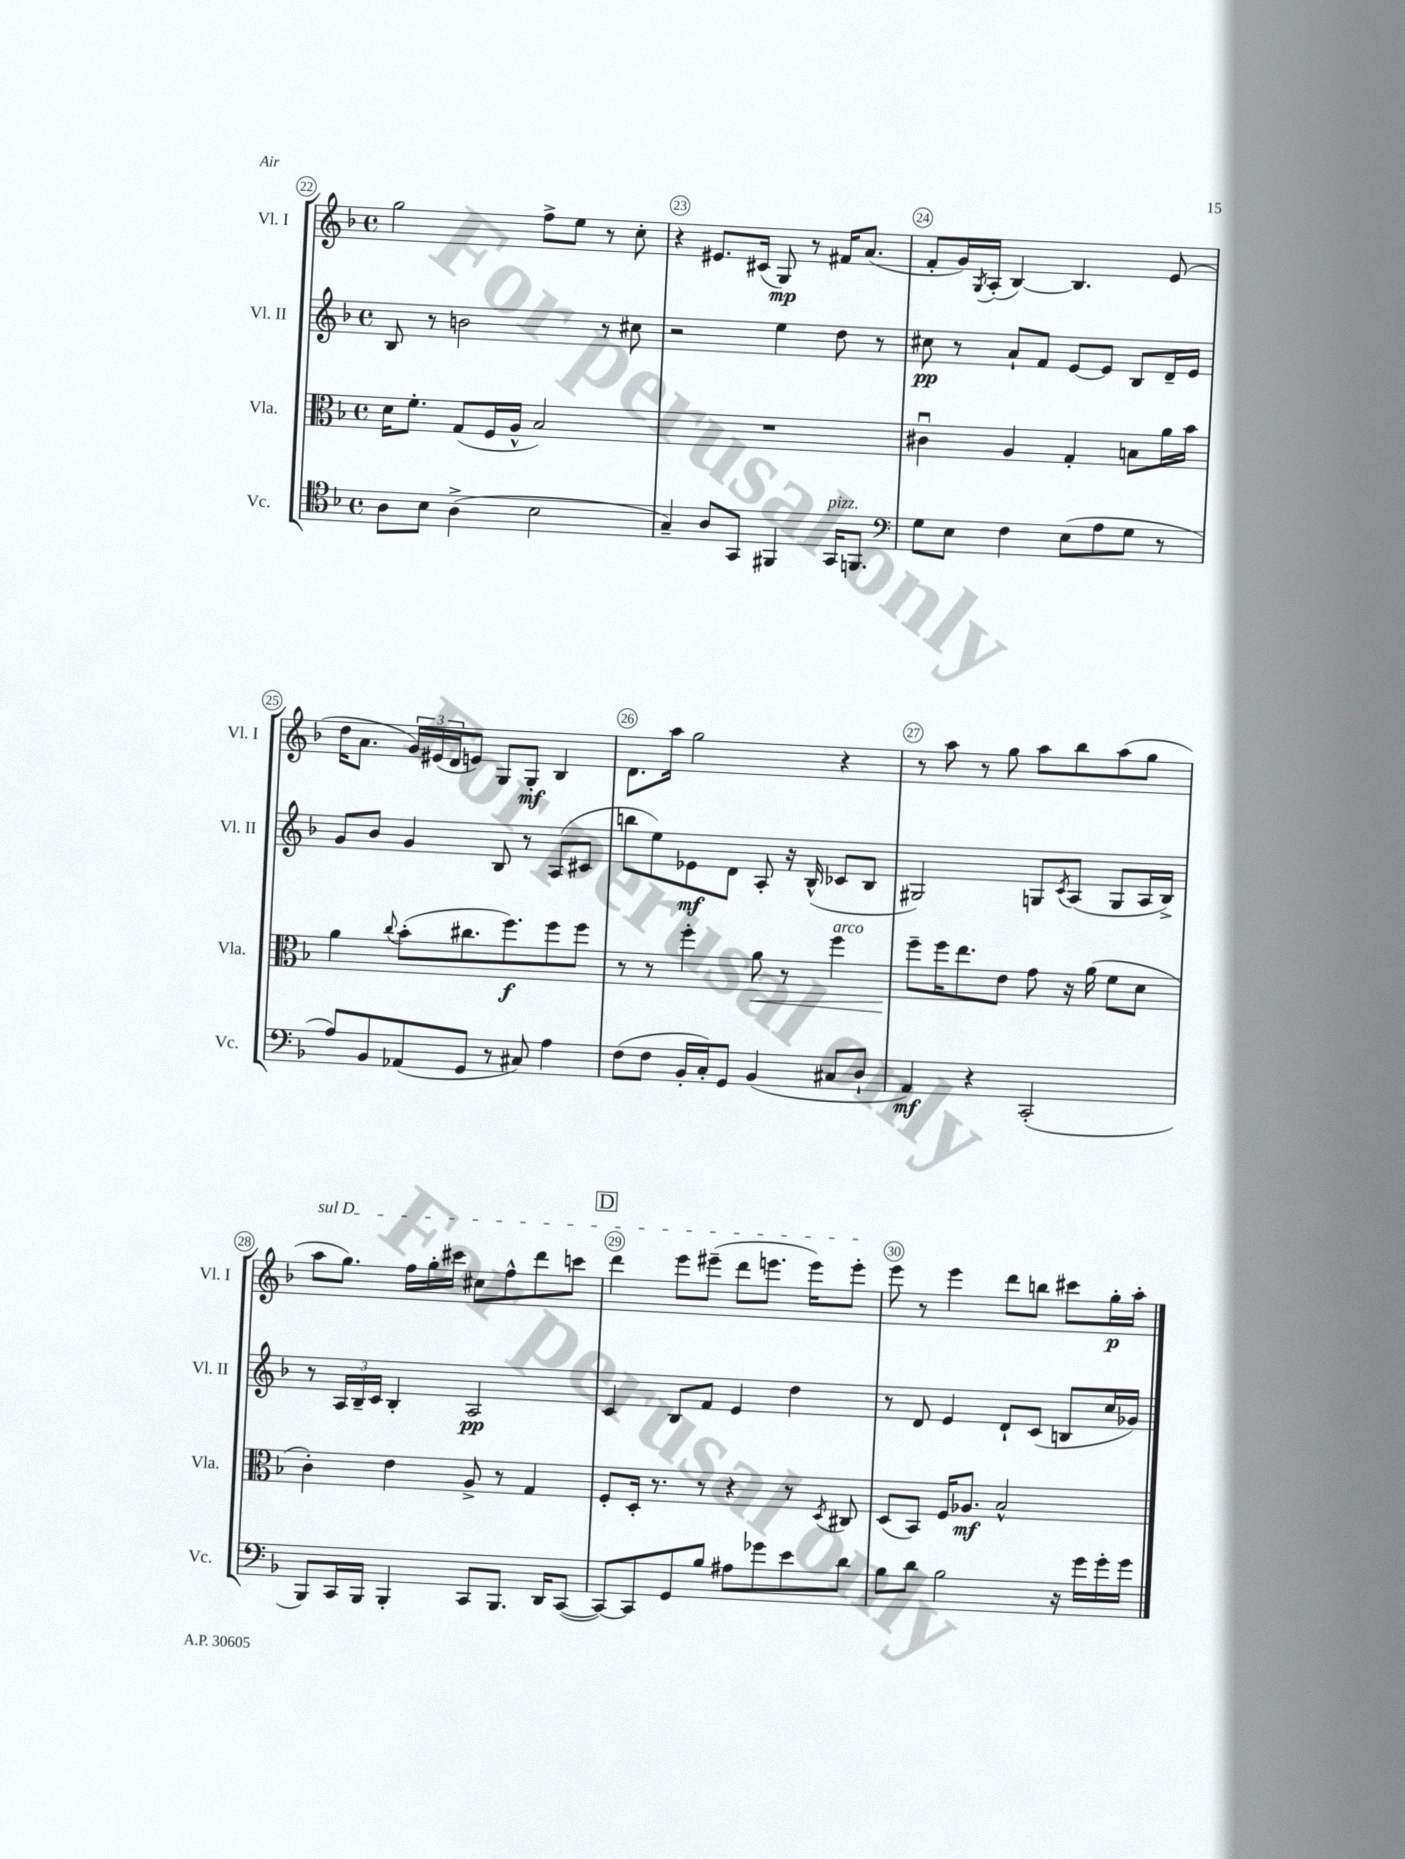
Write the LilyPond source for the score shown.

<<
\new StaffGroup <<
\new Staff = "s0" \with { instrumentName = "Vl. I" shortInstrumentName = "Vl. I" } {
    \clef treble \key f \major \defaultTimeSignature \time 4/4
    g''2 f''8-> e''8 r8 c''8-. |
    r4 eis'8. cis'16( g8\mp) r8 fis'16 a'8.( |
    f'8-. g'16) \acciaccatura { g8 } a16-.( bes4~) bes4. e'8( |
    d''16 a'8. \tuplet 3/2 { g'16) eis'16( d'16 } e'8) g8 g8-.\mf bes4 |
    d'8. a''16 g''2 r4 |
    r8 a''8 r8 g''8 a''8 bes''8 a''8( g''8 |
    \once \override TextSpanner.bound-details.left.text = \markup { \italic "sul D" } a''8\startTextSpan g''8.) f''16 g''16-. cis'''16 cis''8 f''8-^ d'''8 c'''8 |
    \mark \markup { \box "D" } d'''4 e'''8 eis'''8--( d'''8 e'''8. e'''16) e'''8-.\stopTextSpan |
    e'''8 r8 e'''4 d'''8 b''8 cis'''8 g''16-.\p a''16-. \bar "|." |
}
\new Staff = "s1" \with { instrumentName = "Vl. II" shortInstrumentName = "Vl. II" } {
    \clef treble \key f \major \defaultTimeSignature \time 4/4
    bes8 r8 b'2 r8 cis''8 |
    r2 e''4 d''8 r8 |
    cis''8\pp r8 a'8-! f'8 e'8~ e'8 bes8 d'16-- e'16 |
    g'8 bes'8 g'4 bes8 r8 a8( cis'8 |
    b''8 e''8) ees'8\mf d'8 a8-. r16 bes16-^( ces'8 bes8 |
    gis2) g8 \acciaccatura { c'8 } a8( g8 a16 bes16->) |
    r8 \tuplet 3/2 { a16 bes16-- c'16 } bes4-. a2\pp |
    \mark \markup { \box "D" } c'4 bes8 f'8 e'4 d''4 |
    r8 d'8 e'4 d'8-! c'8( b8 c''16 ges'16) \bar "|." |
}
\new Staff = "s2" \with { instrumentName = "Vla." shortInstrumentName = "Vla." } {
    \clef alto \key f \major \defaultTimeSignature \time 4/4
    d'16 f'8.-. g8( f16 a16-^ bes2) |
    R1 |
    cis'4\downbow a4 g4-. b8 a'16 bes'16 |
    a'4 \appoggiatura { c''8 } bes'8-.( cis''8. f''8.\f) f''8 f''8 |
    r8 r8 f''4-. a'8\< r8 f''4^\markup { \italic "arco" } |
    f''8--\! f''16 e''8. e'8 g'8 r16 a'16( f'8 d'8 |
    c'4-.) e'4 a8-> r8 g4 |
    \mark \markup { \box "D" } f8-. d16-. r8. r8 r4 r8 \acciaccatura { d8 } cis8 |
    d8( bes,8) f16 aes8.\mf bes2-^ \bar "|." |
}
\new Staff = "s3" \with { instrumentName = "Vc." shortInstrumentName = "Vc." } {
    \clef tenor \key f \major \defaultTimeSignature \time 4/4
    a8 bes8 a4->( bes2 |
    g4--) a8 g,8 fis,4 g,16^\markup { \italic "pizz." } f,8. |
    \clef bass g8 e8 f4 e8( a8 g8 r8 |
    a8) bes,8 aes,8( g,8 r8 cis8) a4 |
    f8( f8 bes,16-. c16-.) g,8 bes,4( cis8 d8-! |
    a,4\mf) r4 c,2-.( |
    bes,,8) c,16 bes,,16 bes,,4-. c,8 bes,,8. d,16 c,8~( |
    \mark \markup { \box "D" } c,8~) c,8 g,8 bes8 ais8 ges'8 e'8 d'8 |
    bes8 d'8 bes2 r16 g'16 g'16-. g'16 \bar "|." |
}
>>
>>
\layout { \context { \Score currentBarNumber = #22 \override BarNumber.break-visibility = ##(#f #t #t) barNumberVisibility = #all-bar-numbers-visible \override BarNumber.stencil = #(make-stencil-circler 0.1 0.3 ly:text-interface::print) } }
